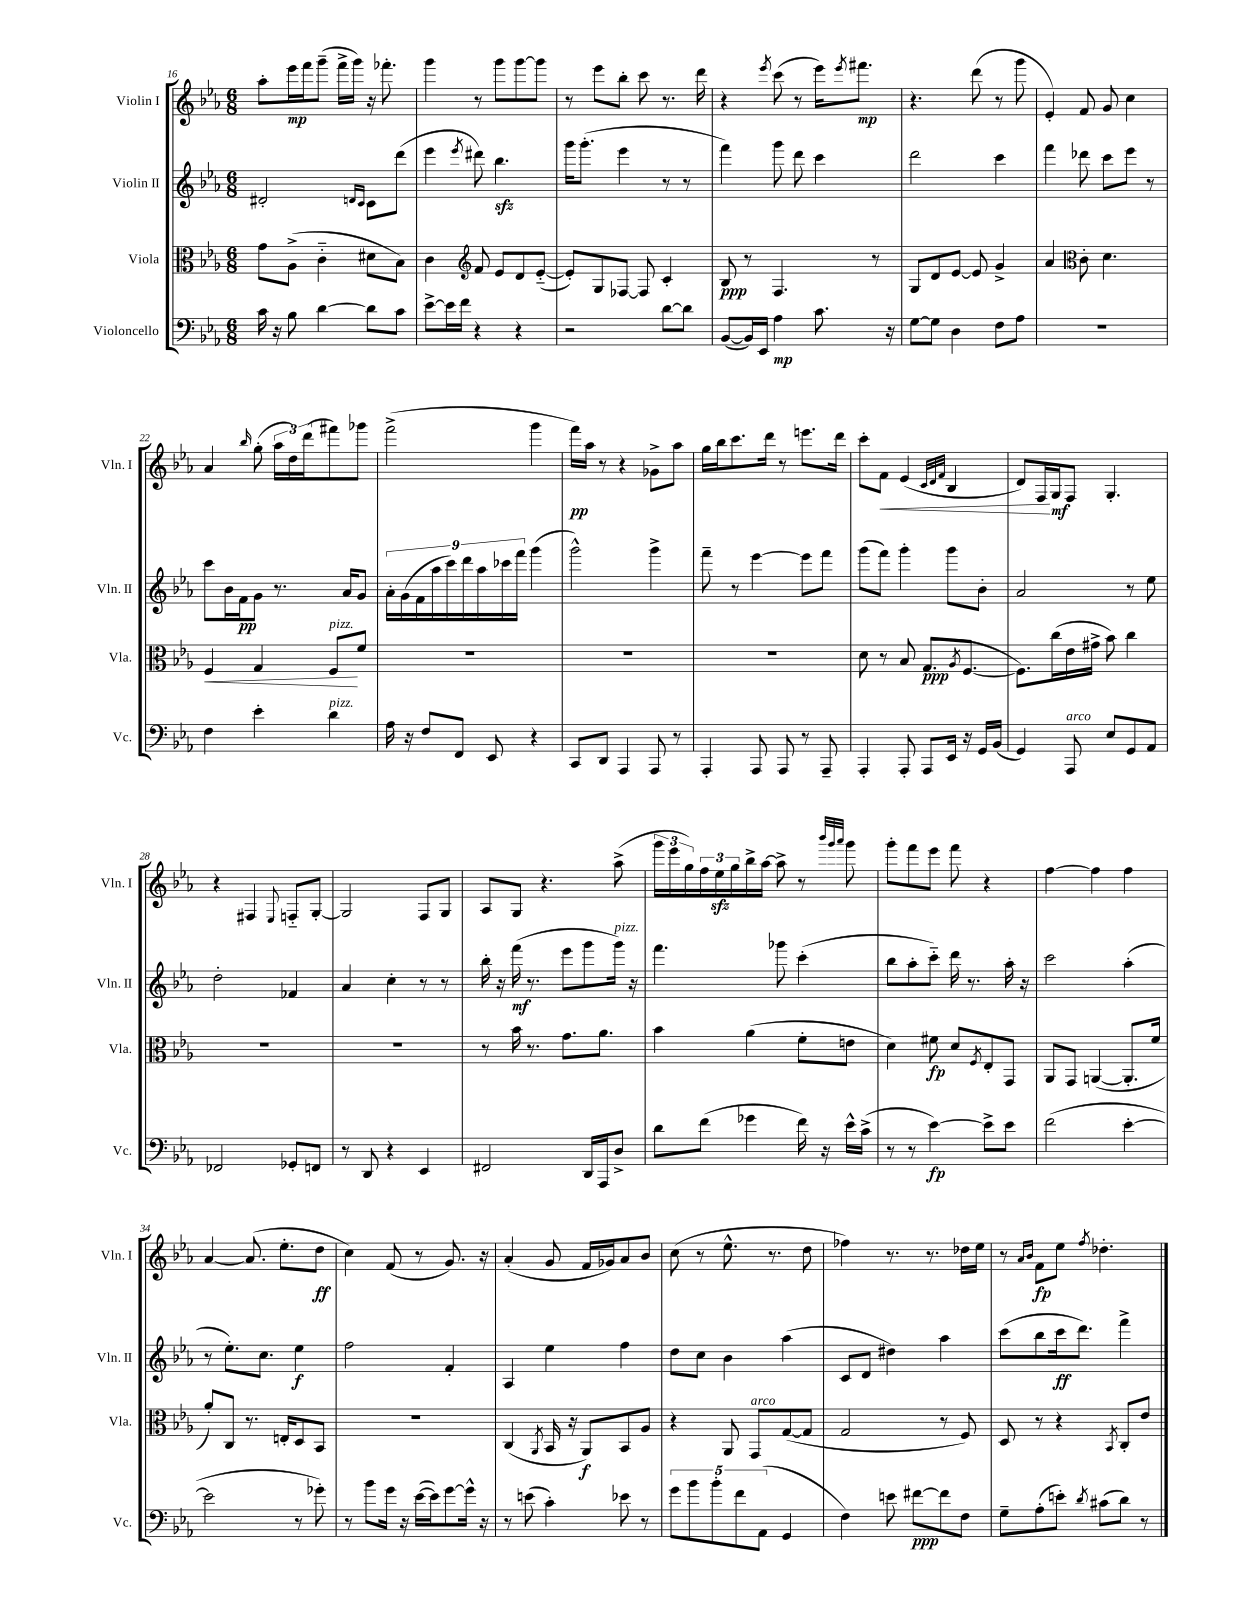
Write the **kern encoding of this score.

**kern	**dynam	**kern	**dynam	**kern	**dynam	**kern	**dynam
*part4	*part4	*part3	*part3	*part2	*part2	*part1	*part1
*staff4	*staff4	*staff3	*staff3	*staff2	*staff2	*staff1	*staff1
*I"Violoncello	*	*I"Viola	*	*I"Violin II	*	*I"Violin I	*
*I'Vc.	*	*I'Vla.	*	*I'Vln. II	*	*I'Vln. I	*
*clefF4	*	*clefC3	*	*clefG2	*	*clefG2	*
*k[b-e-a-]	*	*k[b-e-a-]	*	*k[b-e-a-]	*	*k[b-e-a-]	*
*M6/8	*	*M6/8	*	*M6/8	*	*M6/8	*
=16	=16	=16	=16	=16	=16	=16	=16
16c\	.	8g\L	.	2d#X'/	.	8aa-'\L	.
16r	.	.	.	.	.	.	.
8B-\	.	(8A-^\J	.	.	.	16eee-\L	mp
.	.	.	.	.	.	16fff\J	.
[4d\	.	4c\	.	.	.	(8ggg~\J	.
.	.	.	.	.	.	16fff^\LL	.
.	.	.	.	.	.	16ggg\JJ)	.
.	.	.	.	16qqdn/LL	.	.	.
.	.	.	.	16qqc/JJ	.	.	.
8d\L]	.	8d#X\L	.	8c\L	.	16r	.
.	.	.	.	.	.	8.fff-X'\	.
8c\J	.	8B-\J)	.	(8ddd\J	.	.	.
=17	=17	=17	=17	=17	=17	=17	=17
[8e-^\L	.	4c\	.	4eee-\	.	4ggg\	.
16e-\L]	.	.	.	.	.	.	.
16f\JJ	.	.	.	.	.	.	.
*	*	*clefG2	*	*	*	*	*
.	.	.	.	8qeee-/	.	.	.
4r	.	8f/	.	8ddd#X\)	.	8r	.
.	.	8e-/L	.	4.bb-zz\	.	8ggg\L	.
4r	.	8d/	.	.	.	[8ggg\	.
.	.	([8e-/J	.	.	.	8ggg\J]	.
=18	=18	=18	=18	=18	=18	=18	=18
2r	.	8e-'/L])	.	16ggg\KL	.	8r	.
.	.	.	.	(8.ggg'\J	.	.	.
.	.	8G/	.	.	.	8eee-\L	.
.	.	[8F-X/J	.	4eee-\	.	8bb-'\J	.
.	.	8F-/]	.	.	.	8ccc\	.
[8d\L	.	4c'/	.	8r	.	8.r	.
8d\J]	.	.	.	8r	.	.	.
.	.	.	.	.	.	16ddd\	.
=19	=19	=19	=19	=19	=19	=19	=19
([8BB-/L	.	8B-/	ppp	4fff\)	.	4r	.
16BB-/L])	.	8r	.	.	.	.	.
16EE-/JJ	.	.	.	.	.	.	.
.	.	.	.	.	.	8qeee-/	.
4A-\	mp	4.F/	.	8ggg\	.	(8ccc\	.
.	.	.	.	8ddd\	.	8r	.
8.c\	.	.	.	4ccc\	.	16eee-\KL)	.
.	.	.	.	.	.	8qeee-/	.
.	.	.	.	.	.	8.fff#X\J	mp
.	.	8r	.	.	.	.	.
16r	.	.	.	.	.	.	.
=20	=20	=20	=20	=20	=20	=20	=20
[8G\L	.	8G/L	.	2ddd\	.	4.r	.
8G\J]	.	8d/	.	.	.	.	.
4D\	.	[8e-/J	.	.	.	.	.
.	.	8e-/]	.	.	.	(8ddd\	.
8F\L	.	4g^/	.	4ccc\	.	8r	.
8A-\J	.	.	.	.	.	8ggg\	.
=21	=21	=21	=21	=21	=21	=21	=21
2.r	.	4a-/	.	4fff\	.	4e-'/)	.
*	*	*clefC3	*	*	*	*	*
.	.	8c'\	.	8ddd-X\	.	8f/	.
.	.	4.d\	.	8ccc\L	.	8g/	.
.	.	.	.	8eee-\J	.	4cc\	.
.	.	.	.	8r	.	.	.
!!LO:LB:g=z
=22	=22	=22	=22	=22	=22	=22	=22
!	!	!	!LO:HP:b	!	!	!	!
4F\	.	4F/	<	8ccc\L	.	4a-/	.
.	.	.	.	16b-\L	.	.	.
.	.	.	.	16f\J	pp	.	.
.	.	.	.	.	.	16qqbb-/	.
4e-'\	.	4G/	.	8g\J	.	(8gg'\	.
.	.	.	.	8.r	.	24aa-\LL	.
.	.	.	.	.	.	24dd\)	.
.	.	.	.	.	.	(24ddd\J	.
!	!	!LO:TX:a:i:t=pizz.	!	!	!	!	!
!LO:TX:a:i:t=pizz.	!	!	!	!	!	!	!
4d\	.	8F/L	.	.	.	8fff#X\)	.
.	.	.	.	16a-/KL	.	.	.
.	.	8f/J	[	8g/J	.	8ggg-X\J	.
=23	=23	=23	=23	=23	=23	=23	=23
16A-\	.	2.r	.	18a-'\LL	.	(2fff^\	.
.	.	.	.	(18g\	.	.	.
16r	.	.	.	.	.	.	.
.	.	.	.	18f\	.	.	.
8F/L	.	.	.	.	.	.	.
.	.	.	.	18aa-\	.	.	.
.	.	.	.	18ccc\)	.	.	.
8FF/J	.	.	.	.	.	.	.
.	.	.	.	18ddd\	.	.	.
.	.	.	.	18aa-\	.	.	.
8EE-/	.	.	.	.	.	.	.
.	.	.	.	18ccc-X\	.	.	.
.	.	.	.	18fff\JJ	.	.	.
4r	.	.	.	(4ggg\	.	4ggg\	.
=24	=24	=24	=24	=24	=24	=24	=24
8CC/L	.	2.r	.	2ggg^^\)	.	16fff\LL)	pp
.	.	.	.	.	.	16aa-\JJ	.
8DD/J	.	.	.	.	.	8r	.
4AAA-/	.	.	.	.	.	4r	.
8AAA-/	.	.	.	4ggg^\	.	8g-X^\L	.
8r	.	.	.	.	.	8aa-\J	.
=25	=25	=25	=25	=25	=25	=25	=25
4AAA-'/	.	2.r	.	8fff~\	.	16gg\LL	.
.	.	.	.	.	.	16bb-\J	.
.	.	.	.	8r	.	8.ccc\	.
8AAA-/	.	.	.	[4eee-\	.	.	.
.	.	.	.	.	.	16ddd\Jk	.
8AAA-/	.	.	.	.	.	8r	.
8r	.	.	.	8eee-\L]	.	8.eeen\L	.
8AAA-~/	.	.	.	8fff\J	.	.	.
.	.	.	.	.	.	16ddd\Jk	.
=26	=26	=26	=26	=26	=26	=26	=26
4AAA-'/	.	8d\	.	(8ggg\L	.	8ccc'\L	.
!	!	!	!	!	!	!	!LO:HP:b
.	.	8r	.	8fff\J)	.	8f\J	<
8AAA-'/	.	8B-/	.	4ggg'\	.	(4e-/	.
8AAA-/L	.	(8.G/L	ppp	.	.	.	.
.	.	.	.	.	.	32qqc/LLL	.
.	.	.	.	.	.	32qqd/	.
.	.	.	.	.	.	32qqf/JJJ	.
16EE-/Jk	.	.	.	8ggg\L	.	4B-/	.
.	.	8qA-/	.	.	.	.	.
16r	.	[8.F/J	.	.	.	.	.
16GG/LL	.	.	.	8b-'\J	.	.	.
(16BB-/JJ	.	.	.	.	.	.	.
=27	=27	=27	=27	=27	=27	=27	=27
4GG/)	.	8.F\L])	.	2a-/	.	8d/L)	.
.	.	.	.	.	.	16F/L	.
.	.	(16cc\L	.	.	.	16G/J	[ mf
!LO:TX:a:i:t=arco	!	!	!	!	!	!	!
8AAA-/	.	16e-\	.	.	.	8F/J	.
.	.	16g#X^\JJ	.	.	.	.	.
8E-/L	.	8b-\)	.	.	.	4.G'/	.
8GG/	.	4cc\	.	8r	.	.	.
8AA-/J	.	.	.	8ee-\	.	.	.
!!LO:LB:g=z
=28	=28	=28	=28	=28	=28	=28	=28
2FF-X/	.	2.r	.	2dd'\	.	4r	.
.	.	.	.	.	.	4F#X/	.
.	.	.	.	.	.	8qqE-/	.
8GG-X'/L	.	.	.	4f-X/	.	8Fn/L	.
8FFn/J	.	.	.	.	.	[8G'/J	.
=29	=29	=29	=29	=29	=29	=29	=29
8r	.	2.r	.	4a-/	.	2G/]	.
8DD/	.	.	.	.	.	.	.
4r	.	.	.	4cc'\	.	.	.
4EE-/	.	.	.	8r	.	8F/L	.
.	.	.	.	8r	.	8G/J	.
=30	=30	=30	=30	=30	=30	=30	=30
2FF#X/	.	8r	.	16bb-'\	.	8A-/L	.
.	.	.	.	16r	.	.	.
.	.	16b-\	.	(16fff\	mf	8G/J	.
.	.	8.r	.	8.r	.	.	.
.	.	.	.	.	.	4.r	.
.	.	8.g\L	.	8eee-\L	.	.	.
16DD/LL	.	.	.	8ggg\	.	.	.
16AAA-/J	.	8.a-\J	.	.	.	.	.
!	!	!	!	!LO:TX:a:i:t=pizz.	!	!	!
8D^/J	.	.	.	16ggg\Jk)	.	(8aa-^\	.
.	.	.	.	16r	.	.	.
=31	=31	=31	=31	=31	=31	=31	=31
8d\L	.	4b-\	.	4.fff\	.	24ggg\LL	.
.	.	.	.	.	.	24eee-\	.
.	.	.	.	.	.	24gg\)	.
(8f\J	.	.	.	.	.	24ff\	.
.	.	.	.	.	.	24ee-zz\	.
.	.	.	.	.	.	24gg\	.
4g-X\	.	(4a-\	.	.	.	16bb-^\	.
.	.	.	.	.	.	[16aa-\JJ	.
.	.	.	.	8ggg-X\	.	8aa-^\]	.
16f\)	.	8f'\L	.	(4ccc'\	.	8r	.
16r	.	.	.	.	.	.	.
.	.	.	.	.	.	32qqbbb-/LLL	.
.	.	.	.	.	.	32qqggg/	.
.	.	.	.	.	.	32qqaaa-/JJJ	.
16e-^^\LL	.	8en\J	.	.	.	8ggg\	.
(16c^\JJ	.	.	.	.	.	.	.
=32	=32	=32	=32	=32	=32	=32	=32
8r	.	4d\)	.	8bb-\L	.	8ggg'\L	.
8r	.	.	.	8aa-'\	.	8fff\	.
[4e-\)	fp	8f#X\	fp	8ccc\J)	.	8eee-\J	.
.	.	8d/L	.	16ddd\	.	8fff\	.
.	.	.	.	8.r	.	.	.
.	.	8qF/	.	.	.	.	.
8e-^\L]	.	8E-'/	.	.	.	4r	.
8e-\J	.	8GG/J	.	16aa-'\	.	.	.
.	.	.	.	16r	.	.	.
=33	=33	=33	=33	=33	=33	=33	=33
(2f\	.	8AA-/L	.	2ccc\	.	[4ff\	.
.	.	8GG/J	.	.	.	.	.
.	.	([4AAn/	.	.	.	4ff\]	.
[4e-'\	.	8.AA'/L]	.	(4aa-'\	.	4ff\	.
.	.	16f/Jk	.	.	.	.	.
!!LO:LB:g=z
=34	=34	=34	=34	=34	=34	=34	=34
2e-\]	.	8a-'/L)	.	8r	.	[4a-/	.
.	.	8C/J	.	8.ee-'\L)	.	.	.
.	.	8.r	.	.	.	(8.a-/]	.
.	.	.	.	8.cc\J	.	.	.
.	.	16En'/KL	.	.	.	8.ee-'\L	.
8r	.	8D/	.	4ee-\	f	.	.
8g-X'\)	.	8BB-/J	.	.	.	8dd\J	ff
=35	=35	=35	=35	=35	=35	=35	=35
8r	.	2.r	.	2ff\	.	4cc\)	.
8b-\L	.	.	.	.	.	.	.
16g\Jk	.	.	.	.	.	(8f/	.
16r	.	.	.	.	.	.	.
([16e-\LL	.	.	.	.	.	8r	.
16e-\J])	.	.	.	.	.	.	.
[8g\	.	.	.	4f'/	.	8.g/)	.
16g^^\Jk]	.	.	.	.	.	.	.
16r	.	.	.	.	.	16r	.
=36	=36	=36	=36	=36	=36	=36	=36
8r	.	(4C/	.	4A-/	.	(4a-'/	.
(8en\	.	.	.	.	.	.	.
.	.	8qAA-/	.	.	.	.	.
4c'\)	.	16BB-/	.	4ee-\	.	8g/	.
.	.	16r	.	.	.	.	.
.	.	8AA-/L)	f	.	.	16f/LL	.
.	.	.	.	.	.	16g-X/J)	.
8e-X\	.	8BB-/	.	4ff\	.	8a-/	.
8r	.	8A-/J	.	.	.	8b-/J	.
=37	=37	=37	=37	=37	=37	=37	=37
10g\L	.	4r	.	8dd\L	.	(8cc\	.
10b-\	.	.	.	.	.	.	.
.	.	.	.	8cc\J	.	8r	.
10b-'\	.	.	.	.	.	.	.
.	.	8AA-/	.	4b-\	.	8.ee-^^\	.
10f\	.	.	.	.	.	.	.
!	!	!LO:TX:a:i:t=arco	!	!	!	!	!
.	.	8GG/L	.	.	.	.	.
(10AA-\J	.	.	.	.	.	.	.
.	.	.	.	.	.	8.r	.
4GG/	.	([8G/	.	(4aa-\	.	.	.
.	.	8G/J]	.	.	.	8dd\	.
=38	=38	=38	=38	=38	=38	=38	=38
4F\)	.	2G/	.	8c/L	.	4ff-X\)	.
.	.	.	.	8d/J	.	.	.
8en\	.	.	.	4dd#X\)	.	8.r	.
[8f#X\L	ppp	.	.	.	.	.	.
.	.	.	.	.	.	8.r	.
8f#\]	.	8r	.	4aa-\	.	.	.
8F\J	.	8F/)	.	.	.	16dd-X\LL	.
.	.	.	.	.	.	16ee-\JJ	.
=39	=39	=39	=39	=39	=39	=39	=39
8G~\L	.	8D/	.	(8ccc\L	.	8r	.
.	.	.	.	.	.	16qqa-/LL	.
.	.	.	.	.	.	16qqb-/JJ	.
(8A-'\	.	8r	.	8bb-\	.	8f\L	fp
8en'\J)	.	4r	.	16ccc\k	ff	8ee-\J	.
.	.	.	.	8.ddd\J)	.	.	.
8qd/	.	.	.	.	.	8qff/	.
(8c#X\L	.	.	.	.	.	4.dd-X'\	.
.	.	8qBB-/	.	.	.	.	.
8d\J)	.	8C'/L	.	4fff^\	.	.	.
8r	.	8e-/J	.	.	.	.	.
==	==	==	==	==	==	==	==
*-	*-	*-	*-	*-	*-	*-	*-
